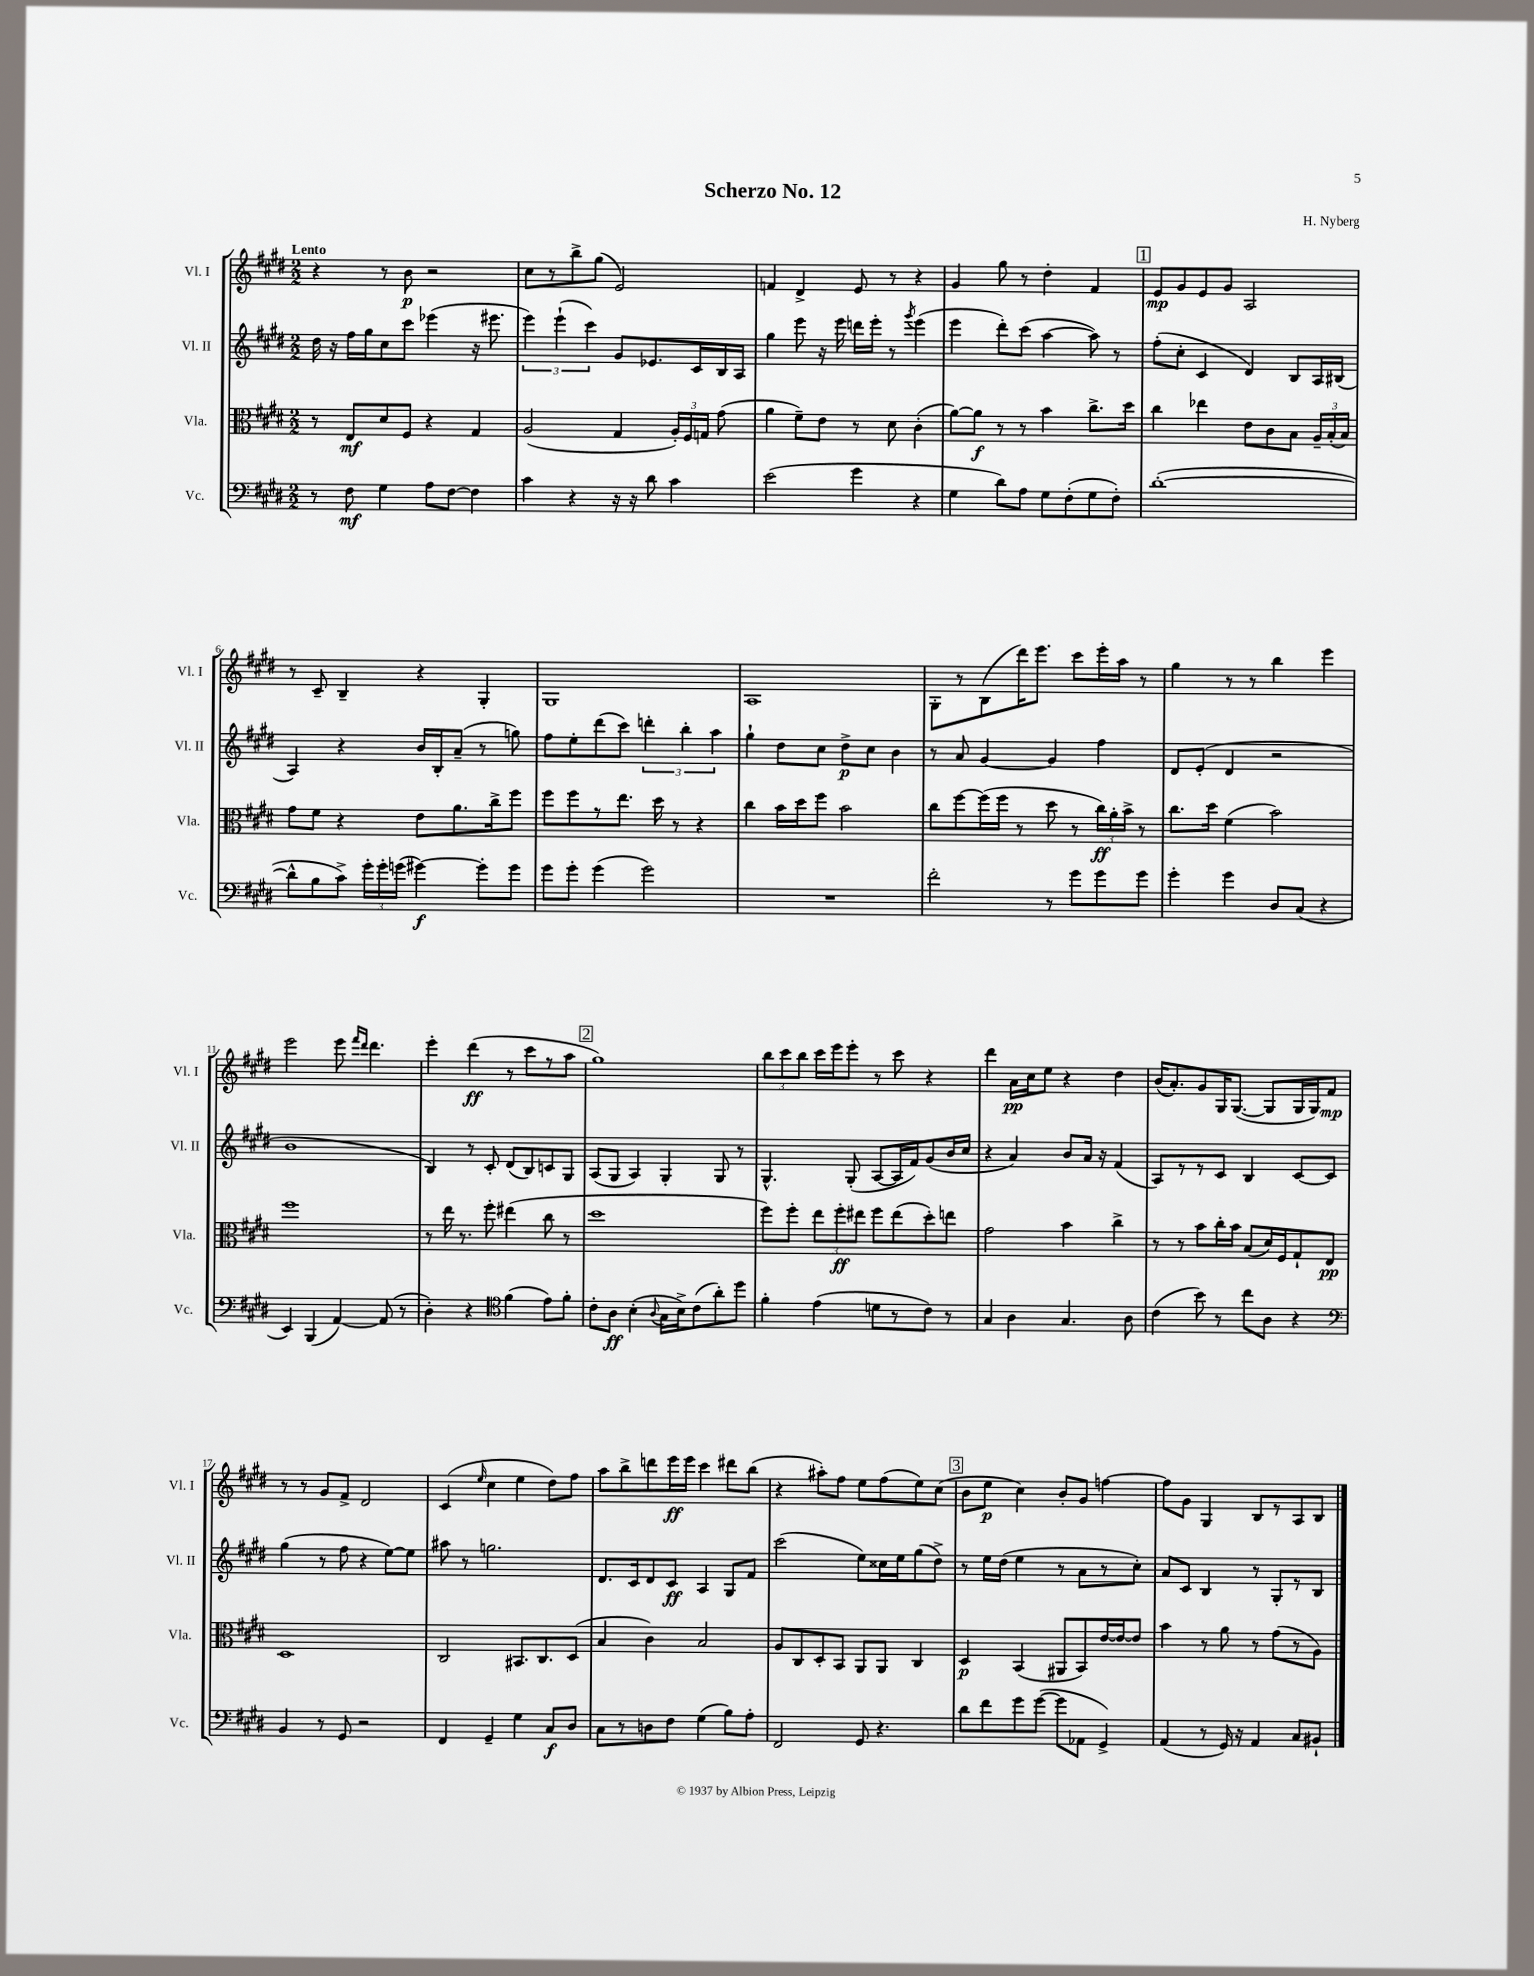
\header { title = "Scherzo No. 12" composer = "H. Nyberg" }
<<
\new StaffGroup <<
\new Staff = "s0" \with { instrumentName = "Vl. I" shortInstrumentName = "Vl. I" } {
    \clef treble \key e \major \numericTimeSignature \time 2/2 \tempo "Lento"
    \autoBeamOff r4 r8 b'8\p r2 |
    cis''8[ r8 b''8-> gis''8]( e'2) |
    f'4 dis'4-> e'8 r8 r4 |
    gis'4 gis''8 r8 dis''4-. fis'4 |
    \mark \markup { \box "1" } e'8[\mp gis'8 e'8 gis'8] a2 |
    r8 cis'8-- b4-- r4 gis4-. |
    gis1 |
    a1 |
    gis8[-. r8 b8( dis'''16) e'''8.] cis'''8[ e'''16-. a''16] r8 |
    gis''4 r8 r8 b''4 e'''4 |
    e'''2 e'''8 \grace { fis'''16[ dis'''16] } dis'''4. |
    e'''4-. dis'''4\ff( r8 cis'''8[ r8 a''8] |
    \mark \markup { \box "2" } gis''1) |
    \tuplet 3/2 { b''8[ cis'''8 b''8] } cis'''16[ e'''16 e'''8]-. r8 cis'''8 r4 |
    dis'''4 a'16[\pp cis''16 e''8] r4 dis''4 |
    b'16[( a'8.-.) gis'8 gis16 gis8.]~( gis8[ gis16 gis16) fis'8]\mp |
    r8 r8 gis'8[ fis'8]-> dis'2 |
    cis'4( \grace { e''16 } cis''4 e''4 dis''8[) fis''8] |
    a''8[ b''8-> d'''8 e'''16\ff e'''16] cis'''4 dis'''8[ b''8]( |
    r4 ais''8[-.) fis''8] e''8[ fis''8( e''8) cis''8]( |
    \mark \markup { \box "3" } b'8[ e''8]\p cis''4) b'8[-. gis'8] f''4~ |
    f''8[ gis'8] gis4 b8[ r8 a8 b8] \bar "|." |
}
\new Staff = "s1" \with { instrumentName = "Vl. II" shortInstrumentName = "Vl. II" } {
    \clef treble \key e \major \numericTimeSignature \time 2/2
    \autoBeamOff dis''16 r16 fis''16[ gis''16 cis''8 cis'''8] ees'''4( r16 eis'''8. |
    \tuplet 3/2 { e'''4) e'''4-!( cis'''4) } gis'8[ ees'8. cis'16 b16 a16] |
    gis''4 e'''8 r16 e'''16 d'''16[ e'''16]-. r8 \acciaccatura { gis'''8 } e'''4( |
    e'''4 dis'''8[-.) cis'''8]( a''4~ a''8) r8 |
    \mark \markup { \box "1" } fis''8[-.( cis''8]-. cis'4 dis'4) b8[ a16 bis16]( |
    a4) r4 b'16[ b16-. a'8]--( r8 g''8) |
    fis''8[ e''8-. dis'''8( cis'''8]) \tuplet 3/2 { d'''4-. b''4-. a''4 } |
    gis''4-! dis''8[ cis''8] dis''8[->\p cis''8] b'4 |
    r8 a'8 gis'4~ gis'4 fis''4 |
    dis'8[ e'8]-.( dis'4 r2 |
    b'1 |
    b4) r8 cis'8-. dis'8[( b8) c'8 gis8] |
    \mark \markup { \box "2" } a8[( gis8] a4) gis4-. gis8 r8 |
    gis4.-^ gis8-.( a8[~ a16 fis'16) gis'8( b'16 cis''16] |
    r4 a'4) b'8[ a'16] r16 fis'4( |
    a8[) r8 r8 cis'8] b4 cis'8[~ cis'8] |
    gis''4( r8 fis''8 r4 e''8[~) e''8] |
    ais''8 r8 g''2. |
    dis'8.[ cis'16 dis'8 cis'8]\ff a4 gis8[ fis'8] |
    cis'''2( e''8[) cisis''16 e''16 gis''8( dis''8]->) |
    \mark \markup { \box "3" } r8 e''16[ dis''16]( e''4 r8 a'8[ r8 cis''8]-.) |
    a'8[ cis'8] b4 r8 gis8[-. r8 b8] \bar "|." |
}
\new Staff = "s2" \with { instrumentName = "Vla." shortInstrumentName = "Vla." } {
    \clef alto \key e \major \numericTimeSignature \time 2/2
    \autoBeamOff r8 e8[\mf dis'8 fis8] r4 gis4 |
    a2( gis4 \tuplet 3/2 { a16[-.) fis16 g16] } gis'8( |
    a'4 fis'8[--) e'8] r8 dis'8 cis'4-.( |
    a'8[~) a'8]\f r8 r8 b'4 cis''8.[-> dis''16] |
    \mark \markup { \box "1" } cis''4 ees''4 e'8[ cis'8 b8] \tuplet 3/2 { a16[-- b16-.( b16]) } |
    gis'8[ fis'8] r4 e'8[ a'8. cis''16-> fis''8] |
    fis''8[ fis''8 r8 e''8.] dis''16 r8 r4 |
    cis''4 b'16[ dis''16 fis''8] b'2 |
    cis''8[ fis''8~ fis''16( fis''16] r8 dis''8 r8 \tuplet 3/2 { cis''16[\ff) a'16-. b'16]-> } r8 |
    cis''8.[ dis''16] fis'4( b'2) |
    fis''1 |
    r8 e''16 r8. fis''8-. eis''4( cis''8 r8 |
    \mark \markup { \box "2" } dis''1 |
    fis''8[) fis''8]-. \tuplet 3/2 { e''8[ fis''8-.\ff eis''8] } fis''8[ eis''8( dis''8-.) e''8] |
    gis'2 b'4 cis''4-> |
    r8 r8 b'8[ cis''16-. b'16] b8[( dis'16) fis16 gis8-! e8]\pp |
    dis1 |
    cis2 bis,8.[ cis8. dis8]( |
    b4 cis'4) b2 |
    a8[ cis8 dis8-. b,8] a,8[ a,8] cis4 |
    \mark \markup { \box "3" } dis4\p b,4( ais,8[ b,8) e'16~ e'16~ e'8] |
    b'4 r8 a'8 r8 gis'8[( r8 a8]) \bar "|." |
}
\new Staff = "s3" \with { instrumentName = "Vc." shortInstrumentName = "Vc." } {
    \clef bass \key e \major \numericTimeSignature \time 2/2
    \autoBeamOff r8 fis8\mf gis4 a8[ fis8]~ fis4 |
    cis'4 r4 r16 r16 dis'8 cis'4 |
    e'2( gis'4 r4 |
    gis4 dis'8[) a8] gis8[ fis8-.( gis8 fis8]-.) |
    \mark \markup { \box "1" } dis'1~-.( |
    dis'8[-^ b8 cis'8]->) \tuplet 3/2 { gis'16[-. gis'16-. g'16]( } gis'4~\f) gis'8[-. gis'8] |
    gis'8[ gis'8]-. gis'4( gis'2) |
    R1 |
    fis'2-. r8 gis'8[ gis'8 gis'8] |
    gis'4-. gis'4 dis8[ cis8]( r4 |
    e,4) b,,4( a,4~) a,8( r8 |
    dis4-.) r4 \clef tenor fis'4( e'8[) fis'8]-. |
    \mark \markup { \box "2" } cis'8[-. a8]\ff b4-.( \appoggiatura { a8 } gis16[ b16->) cis'8( a'8-.) dis''8] |
    fis'4-. e'4( d'8[ r8 cis'8]) r8 |
    gis4 a4 gis4. a8 |
    cis'4( b'8) r8 cis''8[ a8] r4 |
    \clef bass b,4 r8 gis,8 r2 |
    fis,4 gis,4-- gis4 cis8[\f dis8] |
    cis8[ r8 d8 fis8] gis4( b8[) a8]-. |
    fis,2 gis,8 r4. |
    \mark \markup { \box "3" } dis'8[ fis'8 gis'8 gis'8]~( gis'8[ aes,8] gis,4->) |
    a,4( r8 gis,16) r16 a,4 cis8[ bis,8]-! \bar "|." |
}
>>
>>
